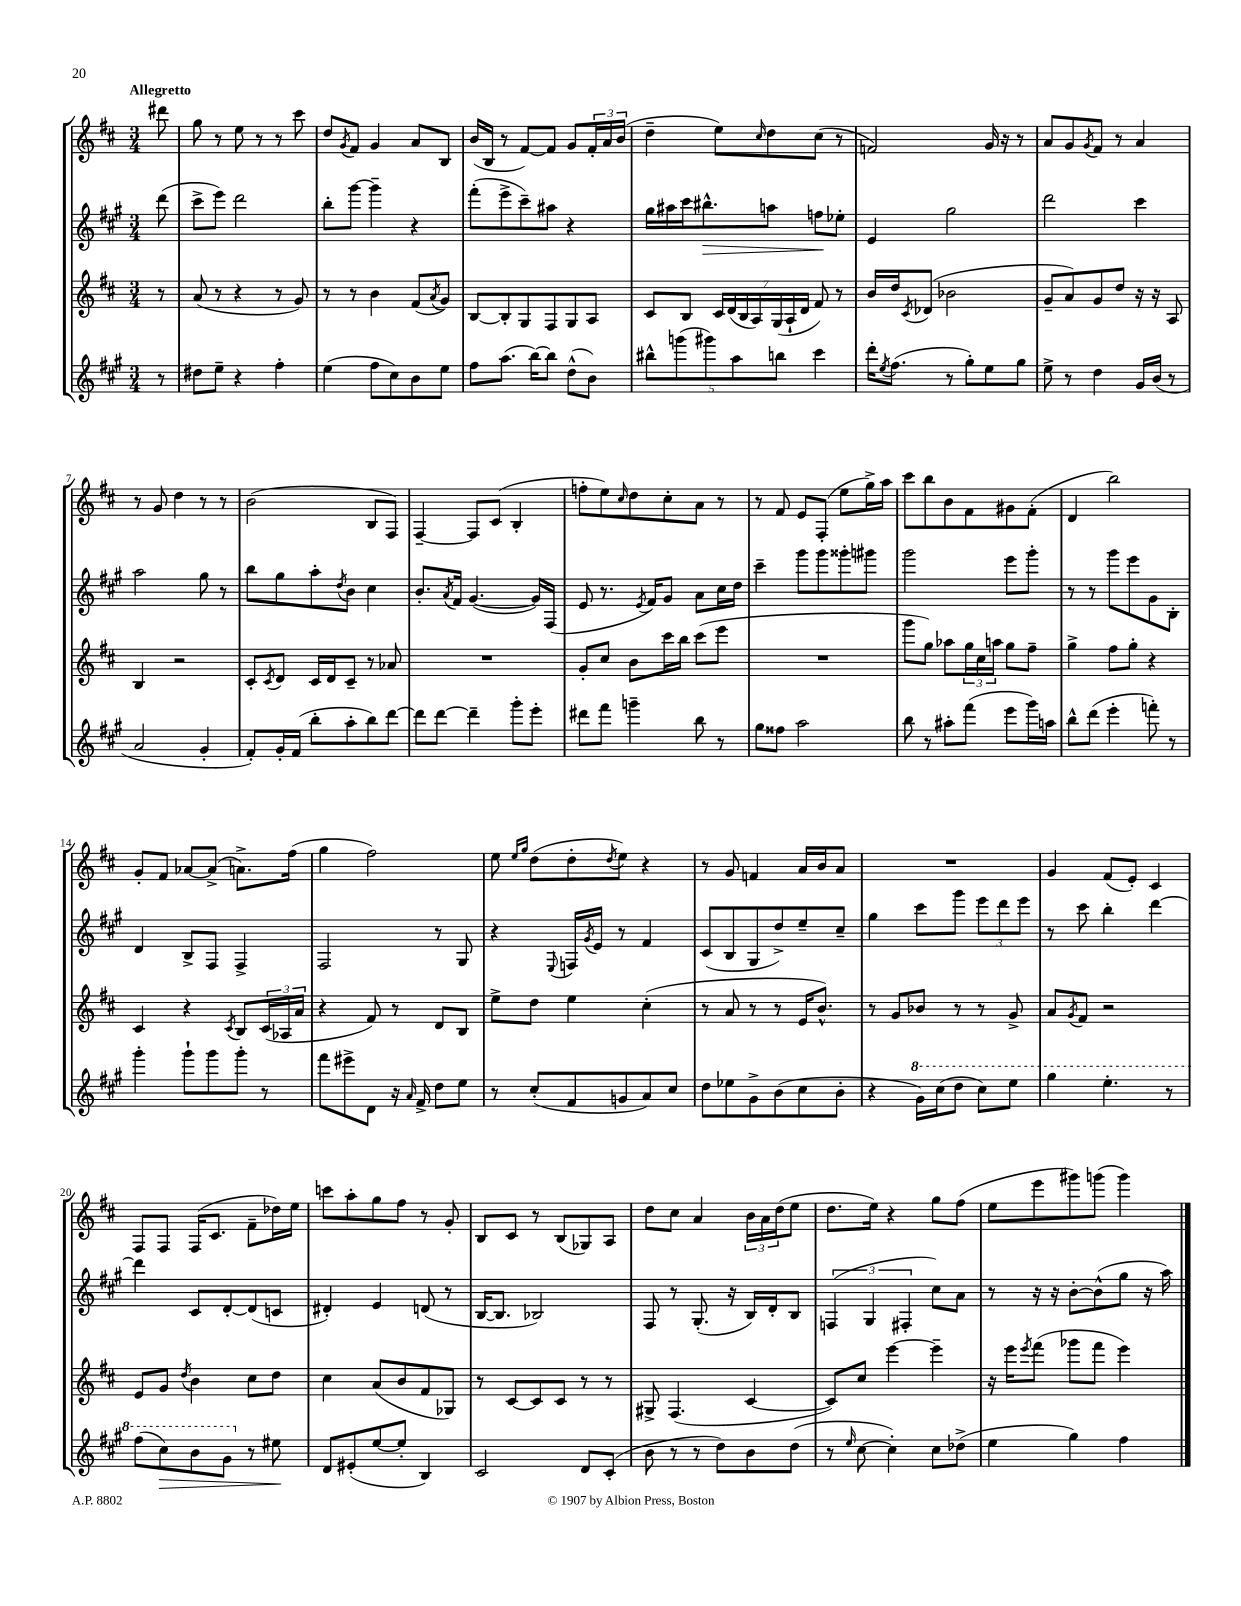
<<
\new StaffGroup <<
\new Staff = "s0" {
    \clef treble \key d \major \numericTimeSignature \time 3/4 \partial 8 \tempo "Allegretto"
    dis'''8 |
    g''8 r8 e''8 r8 r8 cis'''8 |
    d''8 \acciaccatura { g'8 } fis'8 g'4 a'8 b8 |
    b'16( b16 r8 fis'8~) fis'8 g'8 \tuplet 3/2 { fis'16-. a'16 b'16( } |
    d''4-- e''8) \grace { cis''16 } d''8 cis''8( r8 |
    f'2) g'16 r16 r8 |
    a'8 g'8 \acciaccatura { g'8 } fis'8 r8 a'4 |
    r8 g'8 d''4 r8 r8 |
    b'2( b8 fis8) |
    fis4~-- fis8 cis'8( b4-. |
    f''8-. e''8) \grace { cis''16 } d''8 cis''8-. a'8 r8 |
    r8 fis'8 e'8 fis8-.( e''8 g''16->) a''16 |
    cis'''8 b''8 b'8 fis'8 gis'8 fis'8-.( |
    d'4 b''2) |
    g'8-. fis'8 aes'8~ aes'8->( a'8.->) fis''16( |
    g''4 fis''2) |
    e''8 \grace { e''16 g''16 } d''8( d''8-. \acciaccatura { d''8 } e''8) r4 |
    r8 g'8 f'4 a'16 b'16 a'8 |
    R2. |
    g'4 fis'8( e'8-.) cis'4 |
    fis8 fis8 fis16( cis'8. fis'8-- des''16) e''16 |
    c'''8 a''8-. g''8 fis''8 r8 g'8-. |
    b8 cis'8 r8 b8( ges8) a8 |
    d''8 cis''8 a'4 \tuplet 3/2 { b'16 a'16 d''16( } e''8 |
    d''8. e''16) r4 g''8 fis''8( |
    e''8 e'''8 gis'''8) g'''8( g'''4) \bar "|." |
}
\new Staff = "s1" {
    \clef treble \key a \major \numericTimeSignature \time 3/4 \partial 8
    d'''8( |
    cis'''8-> e'''8) d'''2 |
    b''8-. gis'''8~ gis'''4-- r4 |
    fis'''8-.( e'''8-> cis'''8--) ais''8 r4 |
    gis''16 ais''16 cis'''16 bis''8.-^\> a''8 f''8\! ees''8-. |
    e'4 gis''2 |
    d'''2 cis'''4 |
    a''2 gis''8 r8 |
    b''8 gis''8 a''8-. \acciaccatura { d''8 } b'8 cis''4 |
    b'8.-. \acciaccatura { a'8 } fis'16 gis'4.~( gis'16) fis16( |
    e'8 r8. \acciaccatura { e'8 } fis'16) gis'8 a'8 cis''16 d''16 |
    cis'''4-- gis'''8 gis'''8 gisis'''8-. gis'''8 |
    gis'''2 e'''8 gis'''8-. |
    r8 r8 gis'''8 e'''8 gis'8 b8-. |
    d'4 b8-> fis8 fis4-> |
    fis2 r8 gis8 |
    r4 \appoggiatura { e8 } f16 \acciaccatura { gis'8 } e'16 r8 fis'4 |
    cis'8( b8 gis8 d''8->) e''8-- cis''8-- |
    gis''4 cis'''8 gis'''8 \tuplet 3/2 { e'''8 d'''8 e'''8 } |
    r8 cis'''8 b''4-. d'''4~ |
    d'''4 cis'8 d'8~-. d'8( c'8 |
    dis'4-.) e'4 d'8( r8 |
    b16~ b8. bes2) |
    fis8 r8 gis8.-.( r16 b16) d'16-. b8 |
    \tuplet 3/2 { f4( gis4 fis4-. } cis''8) a'8 |
    r8 r16 r16 b'8~-. b'8-^( gis''8 r16 a''16) \bar "|." |
}
\new Staff = "s2" {
    \clef treble \key d \major \numericTimeSignature \time 3/4 \partial 8
    r8 |
    a'8( r8 r4 r8 g'8) |
    r8 r8 b'4 fis'8( \acciaccatura { a'8 } g'8) |
    b8~ b8-. g8 fis8 g8 a8 |
    cis'8 b8 \tuplet 7/4 { cis'16 d'16( b16 a16) g16( a16-! d'16 } fis'8) r8 |
    b'16 d''16 \acciaccatura { cis'8 } des'8( bes'2 |
    g'8-- a'8) g'8 d''8 r16 r16 a8 |
    b4 r2 |
    cis'8-. \acciaccatura { cis'8 } d'8 cis'16 d'16 cis'8-- r8 aes'8 |
    R2. |
    g'8-. cis''8 b'8 cis'''16 b''16 cis'''8( e'''8 |
    R2. |
    g'''8 g''8) aes''8 \tuplet 3/2 { g''16 cis''16 a''16 } g''8 fis''8-- |
    g''4-> fis''8 g''8-. r4 |
    cis'4 r4 \acciaccatura { cis'8 } b8 \tuplet 3/2 { cis'16( aes16 a'16 } |
    r4 fis'8) r8 d'8 b8 |
    e''8-> d''8 e''4 cis''4-.( |
    r8 a'8 r8 r8 e'16 b'8.-^) |
    r8 g'8 bes'8 r8 r8 g'8-> |
    a'8 \acciaccatura { g'8 } fis'8 r2 |
    e'8 g'8 \acciaccatura { d''8 } b'4 cis''8 d''8 |
    cis''4 a'8( b'8 fis'8 ges8) |
    r8 cis'8~ cis'8 cis'8 r8 r8 |
    gis8-> fis4.( cis'4~ |
    cis'8) cis''8 e'''4~ e'''4-- |
    r16 e'''16 \acciaccatura { e'''8 } fis'''8( ges'''8 fis'''8 e'''4) \bar "|." |
}
\new Staff = "s3" {
    \clef treble \key a \major \numericTimeSignature \time 3/4 \partial 8
    r8 |
    dis''8 e''8-- r4 fis''4-. |
    e''4( fis''8 cis''8) b'8 e''8 |
    fis''8 a''8.( b''16~) b''8 d''8-^( b'8) |
    \tuplet 5/4 { bis''8-^ g'''8( gis'''8) a''8 b''8 } cis'''4 |
    d'''16-. \acciaccatura { e''8 } fis''8.( r8 gis''8-.) e''8 gis''8 |
    e''8-> r8 d''4 gis'16 b'16( r8 |
    a'2 gis'4-. |
    fis'8-.) gis'16-. fis'16( b''8-. a''8-. b''8) d'''8~ |
    d'''8 d'''8~ d'''4-- gis'''8-. e'''8-. |
    dis'''8 fis'''8 g'''4-- b''8 r8 |
    gis''8 fisis''8 a''2 |
    b''8 r8 ais''8-. fis'''8( e'''8 gis'''16) a''16 |
    b''8-^ d'''8( e'''4-. f'''8-.) r8 |
    gis'''4-. gis'''8-! gis'''8 gis'''8-. r8 |
    fis'''8 eis'''8-> d'8 r16 \grace { a'16 } fis'16-> d''8 e''8 |
    r8 cis''8-.( fis'8 g'8 a'8) cis''8 |
    d''8 ees''8 gis'8-> b'8( cis''8 b'8-. |
    r4 \ottava #1 gis''16) cis'''16( d'''8 cis'''8) e'''8 |
    gis'''4 e'''4.-. r8 |
    fis'''8( cis'''8\>) b''8 gis''8 \ottava #0 r8 eis''8\! |
    d'8 eis'8-.( e''8~ e''8-. b4) |
    cis'2 d'8 cis'8-.( |
    b'8 r8 r8 d''8) b'8 d''8( |
    r8 \grace { e''16 } cis''8~ cis''4-.) cis''8 des''8->( |
    e''4 gis''4) fis''4 \bar "|." |
}
>>
>>
